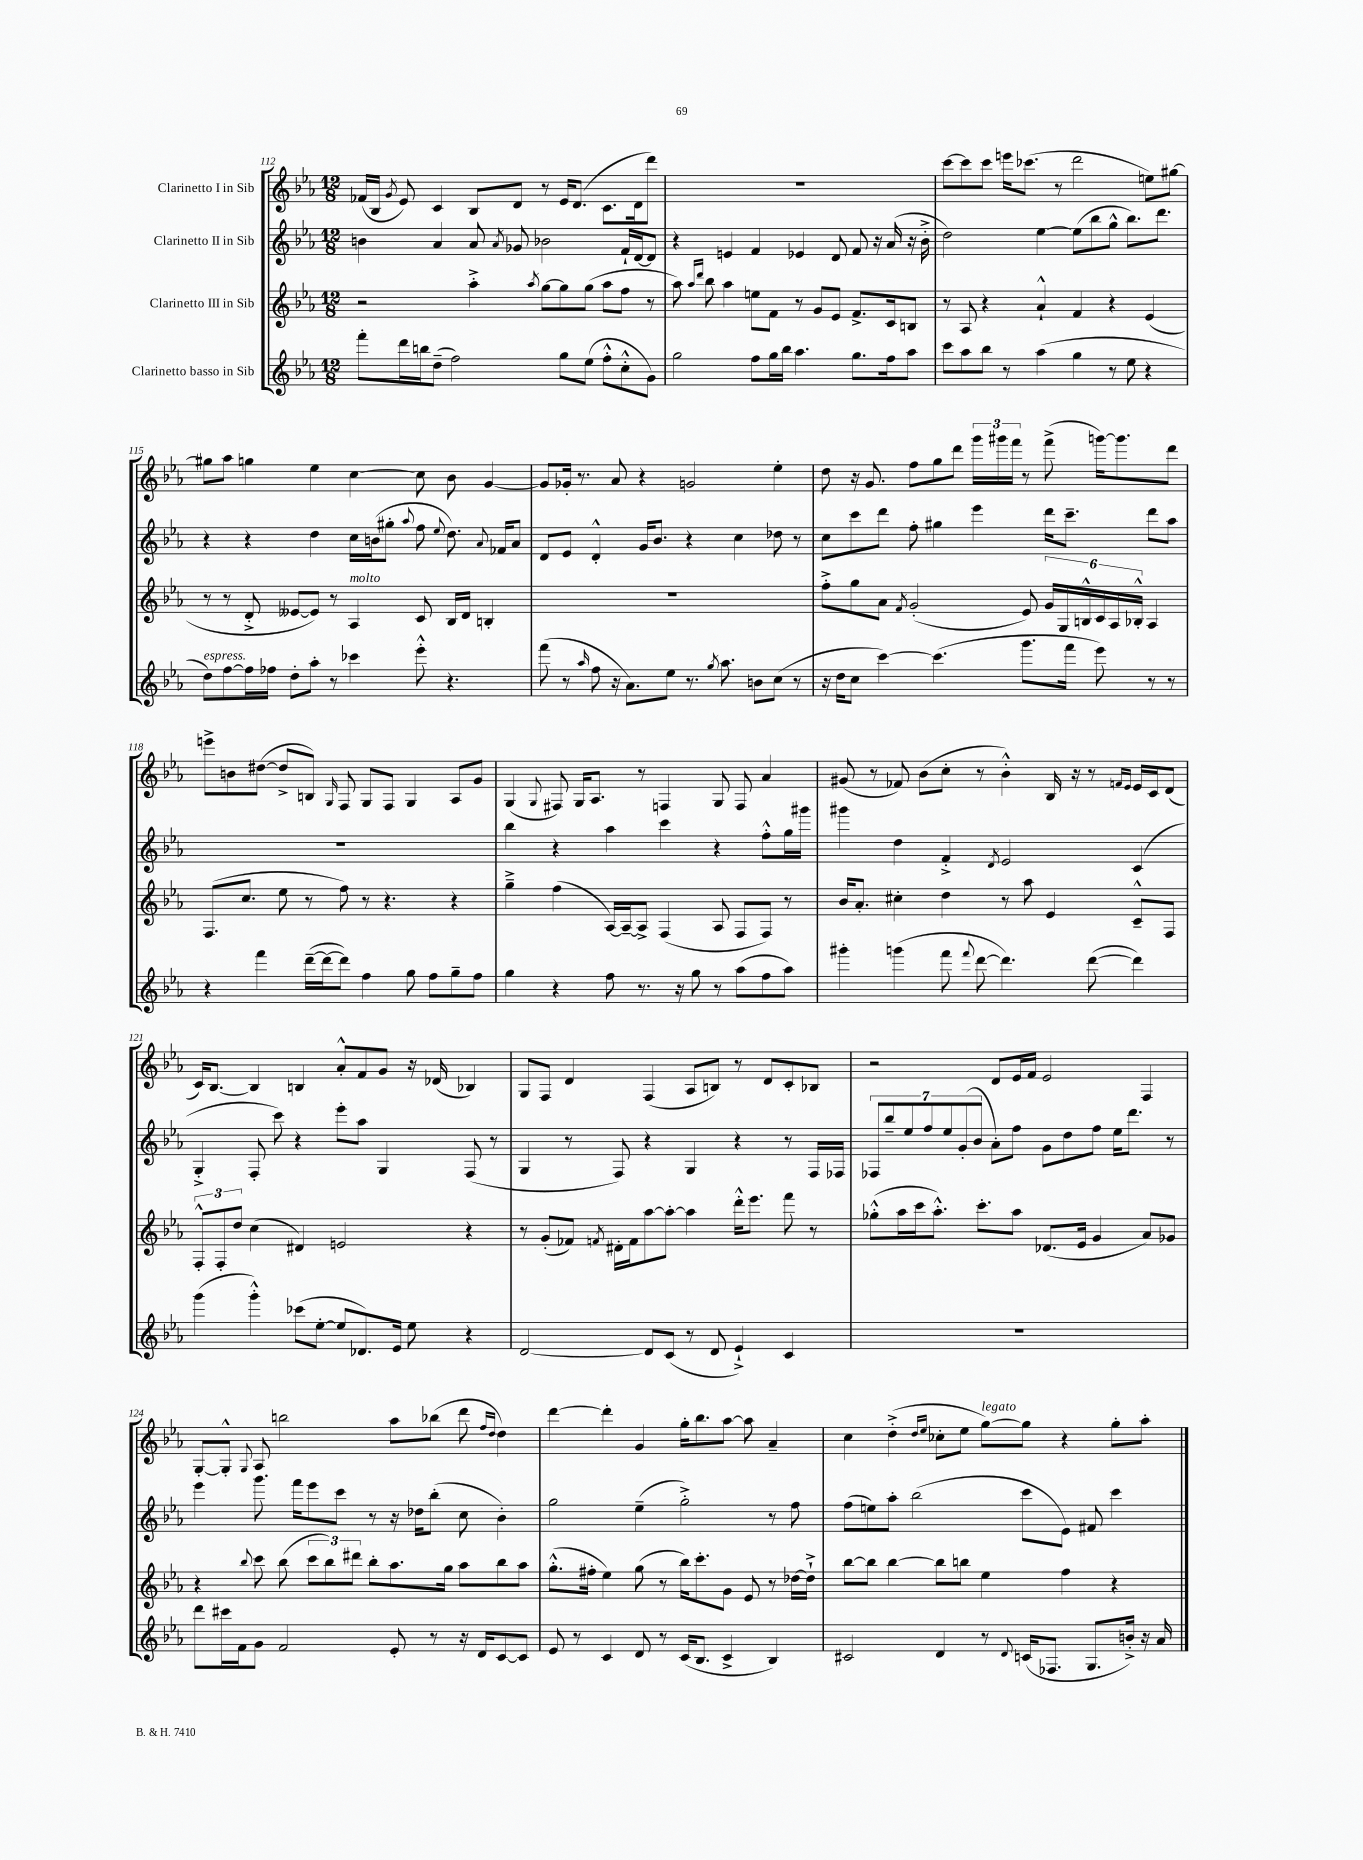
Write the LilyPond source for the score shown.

<<
\new StaffGroup <<
\new Staff = "s0" \with { instrumentName = "Clarinetto I in Sib" } {
    \clef treble \key ees \major \numericTimeSignature \time 12/8
    \autoBeamOff fes'16[( bes16] \acciaccatura { g'8 } ees'8) c'4 bes8[ d'8] r8 ees'16[ d'8.]( c'8.[ d'16 d'''8]) |
    R1. |
    c'''8[~ c'''8 c'''8] e'''16[ ces'''8.]( r8 d'''2 e''8[) gis''8]~ |
    gis''8[ aes''8] g''4 ees''4 c''4~ c''8 bes'8 g'4~ |
    g'8[ ges'16]-. r8. aes'8 r4 g'2 ees''4-. |
    d''8 r16 g'8. f''8[ g''8 d'''8] \tuplet 3/2 { g'''16[ gis'''16 f'''16] } r8 f'''8->( g'''16[~) g'''8. d'''8] |
    e'''8[-> b'8 dis''8]~( dis''8[-> b8]) \grace { g16 } f8 g8[ f8] g4 aes8[ g'8] |
    g4( \appoggiatura { g8 } fis8) g16[ aes8.] r8 f4 g8 f8 aes'4 |
    gis'8( r8 fes'8) bes'8[( c''8]-. r8 bes'4-.-^) bes16 r16 r8 \grace { f'16[ ees'16] } ees'16[ c'16 d'8]( |
    c'16[) bes8.]~ bes4 b4 aes'8[-.-^ f'8 g'8] r16 des'16( bes4) |
    g8[ f8] d'4 f4( aes8[ b8]) r8 d'8[ c'8-. bes8] |
    r2 d'8[ ees'16 f'16] ees'2 f4 |
    g8[~-. g8]-.-^ \appoggiatura { g8 } aes8 b''2 aes''8[ bes''8]( d'''8 \grace { f''16[ d''16] } d''4) |
    d'''4~ d'''4-. g'4 g''16[-. bes''8. aes''8]~ aes''8 aes'4-- |
    c''4 d''4-.->( \grace { d''16[ ees''16] } ces''8[-. ees''8] g''8[~^\markup { \italic "legato" }) g''8] r4 g''8[-. aes''8]-. \bar "|." |
}
\new Staff = "s1" \with { instrumentName = "Clarinetto II in Sib" } {
    \clef treble \key ees \major \numericTimeSignature \time 12/8
    \autoBeamOff b'4 aes'4 aes'8 \acciaccatura { aes'8 } ges'8 bes'2 f'16[-! d'16~ d'8] |
    r4 e'4 f'4 ees'4 d'8 f'8 r16 aes'16( r16 bes'16-.-> |
    d''2) ees''4~ ees''8[( bes''8 g''8]-^ bes''8.[) d'''8.] |
    r4 r4 d''4 c''16[ b'16( gis''8]-. \appoggiatura { aes''8 } f''8 \appoggiatura { ees''8 } d''8.) \appoggiatura { aes'8 } fes'16[ aes'8] |
    d'8[ ees'8] d'4-.-^ g'16[ bes'8.] r4 c''4 des''8 r8 |
    c''8[ c'''8 d'''8] f''8-. gis''4 ees'''4 d'''16[ c'''8.]-- d'''8[ aes''8] |
    R1. |
    bes''4 r4 aes''4 c'''4 r4 f''8[-.-^ g''16 gis'''16] |
    gis'''4 d''4 f'4-.-> \acciaccatura { d'8 } ees'2 c'4( |
    g4-.-> f8-. c'''8) r4 ees'''8[-. aes''8] g4 f8( r8 |
    g4 r8 f8) r4 g4 r4 r8 f16[ fes16] |
    \tuplet 7/4 { fes8[ bes''8-- ees''8 f''8 ees''8 g'8-.( bes'8] } aes'8[-.) f''8] g'8[ d''8 f''8] ees''16[ d'''8.] r8 |
    ees'''4 g'''8. f'''16[ ees'''8 c'''8] r8 r16 des''16[ bes''8]-.( c''8 bes'4-.) |
    g''2 ees''4--( g''2-.->) r8 f''8 |
    f''8[( e''8) aes''8]-. bes''2( c'''8[ ees'8]) fis'8 c'''4 \bar "|." |
}
\new Staff = "s2" \with { instrumentName = "Clarinetto III in Sib" } {
    \clef treble \key ees \major \numericTimeSignature \time 12/8
    \autoBeamOff r2 aes''4-.-> \acciaccatura { aes''8 } g''8[~ g''8 g''8]( aes''8[ f''8] r8 |
    aes''8) \grace { aes''16[ d'''16] } bes''8 aes''4 e''8[ f'8] r8 g'8[ ees'8] f'8.[-> c'16 b8] |
    r8 aes8 r4 aes'4-!-^ f'4 r4 ees'4( |
    r8 r8 d'8-.-> eeses'8[~ eeses'8]) r8 aes4^\markup { \italic "molto" } c'8 bes16[ d'16] b4-. |
    R1. |
    f''8[-.-> g''8 aes'8] \acciaccatura { f'8 } g'2-.( ees'8) \tuplet 6/4 { g'16[ g16 b16-^ c'16 aes16 bes16]-.-^ } aes4 |
    f8.[( c''8.] ees''8 r8 f''8) r8 r4. r4 |
    g''4---> f''4( aes16[~) aes16~-- aes8]-> f4( aes8 f8[ f8]) r8 |
    bes'16[ aes'8.]-. cis''4-. d''4 r8 aes''8 ees'4 c'8[---^ f8] |
    \tuplet 3/2 { f8[-.-^ f8-. d''8] } c''4( dis'4) e'2 r4 |
    r8 g'8[-.( fes'8]) \acciaccatura { f'8 } dis'16[-. f'16 aes''8~ aes''8]~-. aes''4 d'''16[-.-^ ees'''8.] f'''8 r8 |
    ges''8[-.-^( aes''16 c'''16 aes''8.]-.-^) c'''8.[-. aes''8] des'8.[( ees'16] g'4 aes'8[) ges'8] |
    r4 \appoggiatura { bes''8 } c'''8 bes''8( \tuplet 3/2 { c'''8[ bes''8) dis'''8] } bes''8[-. aes''8. g''16] aes''8[ bes''8 aes''8] |
    g''8.[-.-^( fis''16]-. ees''4) g''8( r8 bes''16[) c'''8.-. g'8] ees'8 r8 des''16[~ des''16]-!-> |
    bes''8[~ bes''8] bes''4~ bes''8[ b''8] ees''4 f''4 r4 \bar "|." |
}
\new Staff = "s3" \with { instrumentName = "Clarinetto basso in Sib" } {
    \clef treble \key ees \major \numericTimeSignature \time 12/8
    \autoBeamOff f'''8[-. d'''16 b''16 d''8]--( f''2) g''8[ ees''8]( f''8[-.-^ c''8-.-^ g'8]) |
    g''2 f''8[ g''16 bes''16] aes''4. g''8.[ f''16 aes''8] |
    c'''8[ aes''8 bes''8] r8 aes''4( g''4 r8 ees''8 r4 |
    d''8[^\markup { \italic "espress." }) f''8~ f''16 fes''16] d''8[-. aes''8]-. r8 ces'''4 ees'''8-.-^ r4. |
    f'''8( r8 \grace { aes''16 } f''8 r16 aes'8.[) ees''8] r8. \acciaccatura { g''8 } aes''8. b'8[ c''8]( r8 |
    r16 d''16[ c''8] c'''4~) c'''4.( g'''8.[ f'''16] ees'''8) r8 r8 |
    r4 f'''4 d'''16[~--( d'''16~ d'''8]) f''4 g''8 f''8[ g''8-- f''8] |
    g''4 r4 f''8 r8. r16 g''8 r8 aes''8[( f''8 aes''8]) |
    gis'''4-. g'''4( f'''8 \appoggiatura { f'''8 } d'''8~ d'''4.) d'''8~( d'''4) |
    g'''4( g'''4-.-^) ces'''8[( ees''8]~-. ees''8[ des'8.) ees'16] ees''8 r4 |
    d'2~ d'8[ c'8]( r8 d'8 ees'4-!->) c'4 |
    R1. |
    d'''8[ cis'''16 f'16 g'8] f'2 ees'8-. r8 r16 d'16[ c'8~ c'8] |
    ees'8 r8 c'4 d'8 r8 c'16[( bes8.] c'4-> bes4) |
    cis'2 d'4 r8 \appoggiatura { d'8 } c'16[( fes8.] g8.[ b'16]-.->) r16 aes'16 \bar "|." |
}
>>
>>
\layout { \context { \Score currentBarNumber = #112 } }
